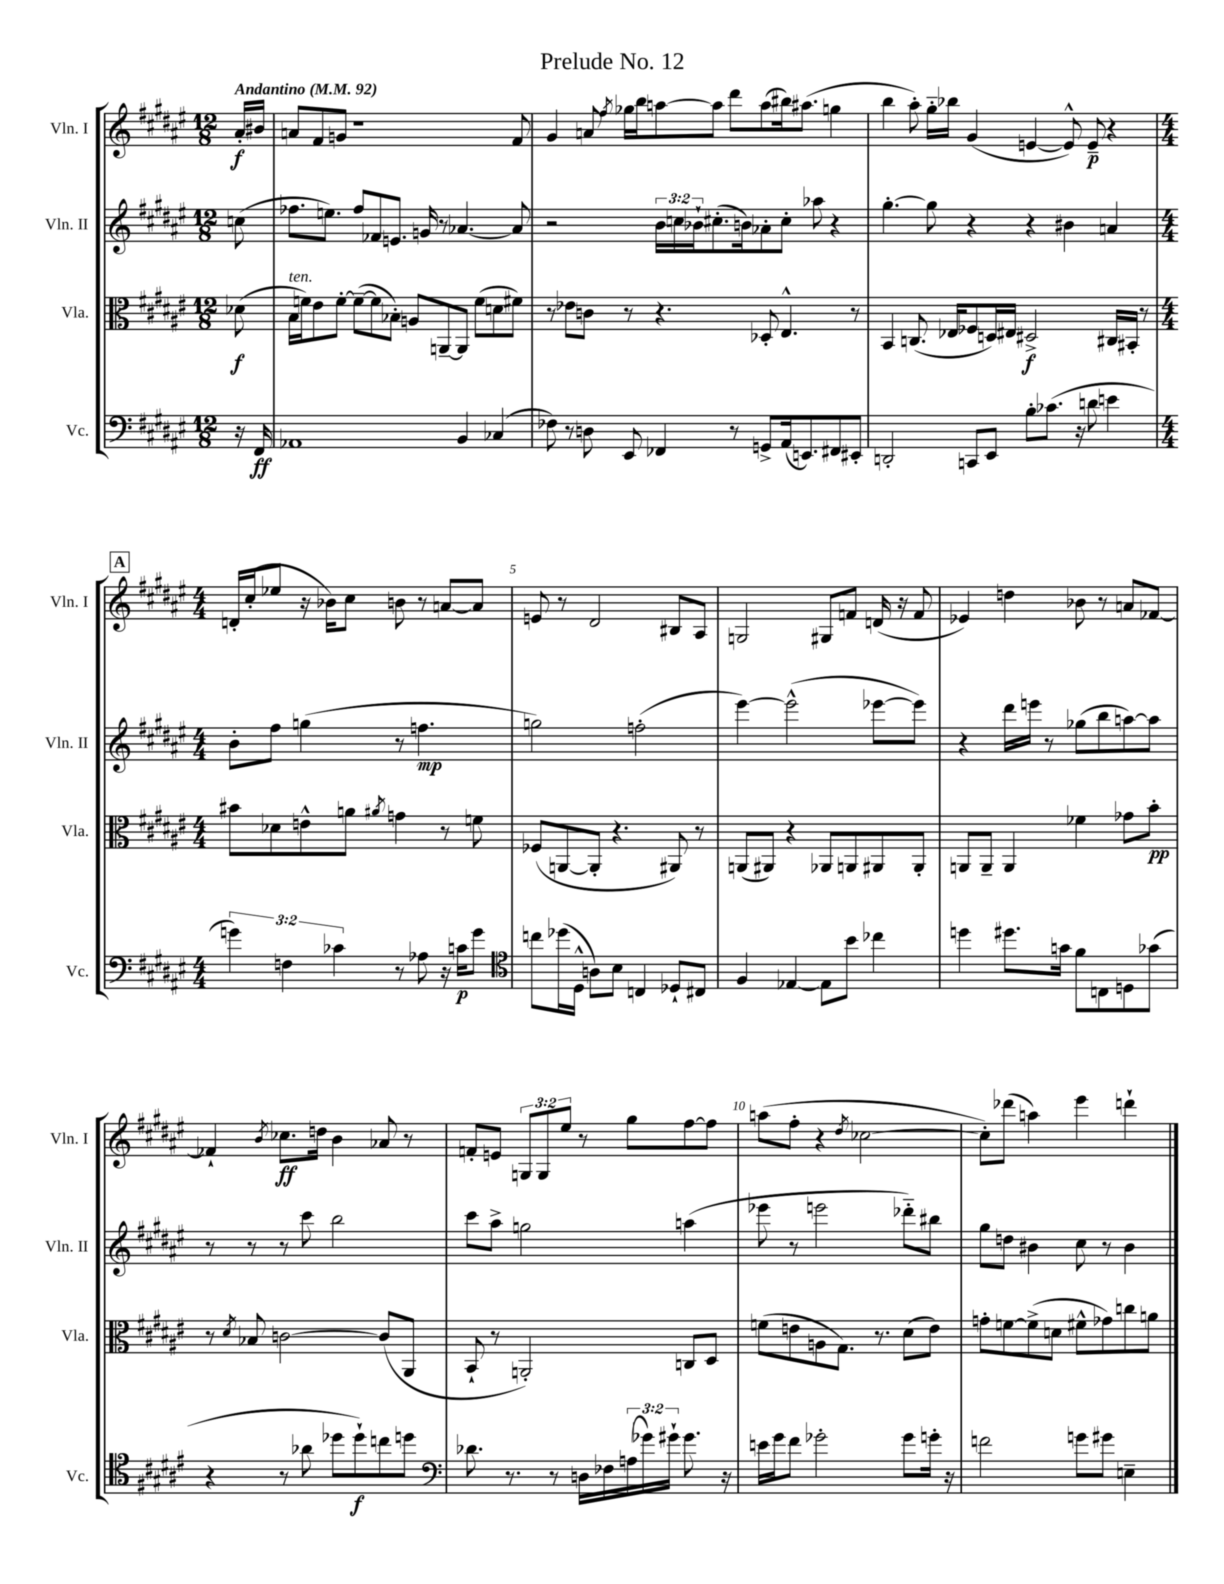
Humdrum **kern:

**kern	**dynam	**kern	**dynam	**kern	**dynam	**kern	**dynam
*part4	*part4	*part3	*part3	*part2	*part2	*part1	*part1
*staff4	*staff4	*staff3	*staff3	*staff2	*staff2	*staff1	*staff1
*I"Vc.	*	*I"Vla.	*	*I"Vln. II	*	*I"Vln. I	*
*I'Vc.	*	*I'Vla.	*	*I'Vln. II	*	*I'Vln. I	*
*clefF4	*	*clefC3	*	*clefG2	*	*clefG2	*
*k[f#c#g#d#a#e#]	*	*k[f#c#g#d#a#e#]	*	*k[f#c#g#d#a#e#]	*	*k[f#c#g#d#a#e#]	*
*M12/8	*	*M12/8	*	*M12/8	*	*M12/8	*
*MM92	*	*MM92	*	*MM92	*	*MM92	*
=	=	=	=	=	=	=	=
!	!	!	!	!	!	!LO:TX:a:B:t=Andantino	!
16r	.	(8d-X\	f	(8ccn\	.	16a#'/LL	f
16FF#/	ff	.	.	.	.	16b#X/JJ	.
=1	=1	=1	=1	=1	=1	=1	=1
!	!	!LO:TX:a:i:t=ten.	!	!	!	!	!
1AA-X	.	16B\LL	.	8.ff-X\L	.	8an/L	.
.	.	16fn\J)	.	.	.	.	.
.	.	8e#\	.	.	.	8f#/	.
.	.	.	.	8.een\J)	.	.	.
.	.	[8f'\J	.	.	.	8gn/J	.
.	.	(8f~\L_	.	8ff-/L	.	1r	.
.	.	8f\]	.	8f-X/	.	.	.
.	.	8B-X'\J)	.	8.en/J	.	.	.
.	.	8An/L	.	.	.	.	.
.	.	.	.	16gn/	.	.	.
.	.	[8AAn~/	.	8r	.	.	.
4BB/	.	8AA/J]	.	[4.a-X/	.	.	.
.	.	(8f\L	.	.	.	.	.
(4C-X/	.	8dn\	.	.	.	.	.
.	.	8f#X\J)	.	8a-/]	.	8f#/	.
=2	=2	=2	=2	=2	=2	=2	=2
8F-X\)	.	8r	.	2r	.	4g#/	.
8r	.	8e-X\L	.	.	.	.	.
8Dn\	.	8cn\J	.	.	.	8an/	.
.	.	.	.	.	.	8qff#/	.
8EE#/	.	8r	.	.	.	16gg-X\LL	.
.	.	.	.	.	.	16bb\J	.
4FF-X/	.	4.r	.	24b\LL	.	[8aan\	.
.	.	.	.	24ccn\	.	.	.
.	.	.	.	24b-X`\J	.	.	.
.	.	.	.	(8.cc#X'\	.	8aa\J]	.
8r	.	.	.	.	.	8ddd#\L	.
.	.	.	.	16bn\k)	.	.	.
8GGn^/L	.	8D-X'/	.	8a-X'\	.	(8aa\	.
(16AA#/k	.	4.E#^^/	.	8cc#'\J	.	16bb#X\k)	.
8.EEn/)	.	.	.	.	.	(8.aa#X\J	.
.	.	.	.	8aa-X\	.	.	.
8FF#X/	.	.	.	4r	.	4ggn\	.
8EE#X'/J	.	8r	.	.	.	.	.
=3	=3	=3	=3	=3	=3	=3	=3
2DDn'/	.	4BB/	.	[4.gg#'\	.	4bb\	.
.	.	(8.Cn/	.	.	.	8aa#'\)	.
.	.	.	.	8gg#\]	.	16gg#\LL	.
.	.	16E-X/KL	.	.	.	16bb-X\JJ	.
8CCn/L	.	8F-X/	.	4r	.	(4g#/	.
8EE#/J	.	16Dn/L)	.	.	.	.	.
.	.	16E#X/JJ	.	.	.	.	.
8B'\L	.	2D#X^/	f	4r	.	[4en/	.
(8.c-X\J	.	.	.	.	.	.	.
.	.	.	.	4b#X\	.	8e^^/])	.
16r	.	.	.	.	.	.	.
8dn\	.	.	.	.	.	8e~/	p
4en\	.	16C#X/LL	.	4an/	.	4r	.
.	.	16BB#X'/JJ	.	.	.	.	.
.	.	8r	.	.	.	.	.
!!LO:LB:g=z
!!LO:REH:place=s1:t=A
=4	=4	=4	=4	=4	=4	=4	=4
*M4/4	*	*M4/4	*	*M4/4	*	*M4/4	*
6gn\)	.	8b#X\L	.	8b'\L	.	16dn'/LL	.
.	.	.	.	.	.	(16cc#'/J	.
.	.	8d-X\	.	8ff#\J	.	8ee-X/J	.
6Fn\	.	.	.	.	.	.	.
.	.	8en^^\	.	(4ggn\	.	16r	.
.	.	.	.	.	.	16b-X\KL)	.
6c-X\	.	.	.	.	.	.	.
.	.	8an\J	.	.	.	8cc#\J	.
.	.	8qa#X/	.	.	.	.	.
8r	.	4gn\	.	8r	.	8bn\	.
8A-X\	.	.	.	4.ffn\	mp	8r	.
16r	.	8r	.	.	.	[8an/L	.
16cn\KL	p	.	.	.	.	.	.
8g\J	.	8fn\	.	.	.	8a/J]	.
=5	=5	=5	=5	=5	=5	=5	=5
*clefC4	*	*	*	*	*	*	*
8ccn\L	.	(8F-X/L	.	2ggn\)	.	8en/	.
(16dd-X\L	.	[8AAn/	.	.	.	8r	.
16D#^^\JJ	.	.	.	.	.	.	.
8An\L)	.	8AA'/J]	.	.	.	2d#/	.
8B\J	.	4.r	.	.	.	.	.
4Cn/	.	.	.	(2ffn'\	.	.	.
8D-X`/L	.	8AA#X/)	.	.	.	8B#X/L	.
8C#X/J	.	8r	.	.	.	8A#/J	.
=6	=6	=6	=6	=6	=6	=6	=6
4F#/	.	(8AAn/L	.	[4eee#\)	.	2Gn/	.
.	.	8AA#X/J)	.	.	.	.	.
[4E-X/	.	4r	.	(2eee#^^\]	.	.	.
8E-\L]	.	8AA-X/L	.	.	.	8G#X/L	.
8b\J	.	8AAn/	.	.	.	8fn/J	.
4cc-X\	.	8AA#X/	.	[8eee-X\L	.	(16dn/	.
.	.	.	.	.	.	16r	.
.	.	8AA#'/J	.	8eee-\J])	.	8f/	.
=7	=7	=7	=7	=7	=7	=7	=7
4ddn\	.	8AAn/L	.	4r	.	4e-X/)	.
.	.	8AA~/J	.	.	.	.	.
8.dd#X\L	.	4AA/	.	16ddd#\LL	.	4ddn\	.
.	.	.	.	16eeen\JJ	.	.	.
.	.	.	.	8r	.	.	.
16gn\Jk	.	.	.	.	.	.	.
8f#\L	.	4f-X\	.	(8gg-X\L	.	8b-X\	.
8Cn\	.	.	.	8bb\	.	8r	.
8Dn\	.	8g-X\L	.	[8aan\)	.	8an/L	.
(8g-X\J	.	8b'\J	pp	8aa\J]	.	[8f-X/J	.
!!LO:LB:g=z
=8	=8	=8	=8	=8	=8	=8	=8
4r	.	8r	.	8r	.	4f-X`/]	.
.	.	8qd#/	.	.	.	.	.
.	.	8B-X/	.	8r	.	.	.
.	.	.	.	.	.	8qb/	.
8r	.	[2cn\	.	8r	.	8.cc-X\L	ff
8a-X\	.	.	.	8ccc#\	.	.	.
.	.	.	.	.	.	16ddn\Jk	.
8dd-X\L	.	.	.	2bb\	.	4b\	.
8dd-`\)	f	.	.	.	.	.	.
8ccn\	.	(8c/L]	.	.	.	8a-X/	.
8ddn\J	.	8AA#/J	.	.	.	8r	.
=9	=9	=9	=9	=9	=9	=9	=9
*clefF4	*	*	*	*	*	*	*
8.d-X\	.	8BB`/	.	8ccc#\L	.	8fn'/L	.
.	.	8r	.	8aa#^\J	.	8en/J	.
8.r	.	.	.	.	.	.	.
.	.	2AAn'/)	.	2ggn\	.	12Gn/L	.
.	.	.	.	.	.	12G/	.
8r	.	.	.	.	.	.	.
.	.	.	.	.	.	12ee#/J	.
16Dn\LL	.	.	.	.	.	8r	.
16F-X\	.	.	.	.	.	.	.
(24An\	.	.	.	.	.	8gg#\L	.
24g-X\)	.	.	.	.	.	.	.
24g#X`\JJ	.	.	.	.	.	.	.
8.g#\	.	8Cn/L	.	(4aan\	.	[8ff#\	.
.	.	8D#/J	.	.	.	8ff#\J]	.
16r	.	.	.	.	.	.	.
=10	=10	=10	=10	=10	=10	=10	=10
16en\LL	.	(8fn\L	.	8eee-X\	.	(8aan\L	.
16g#\J	.	.	.	.	.	.	.
8f#\J	.	8en\	.	8r	.	8ff#'\J	.
2g-X'\	.	8An\	.	2eeen\	.	4r	.
.	.	8.G#\J)	.	.	.	.	.
.	.	.	.	.	.	8qdd#/	.
.	.	.	.	.	.	[2cc-X\	.
.	.	8.r	.	.	.	.	.
8g-\L	.	(8d#\L	.	8ddd-X\L)	.	.	.
16gn'\Jk	.	8e\J)	.	8bb#X\J	.	.	.
16r	.	.	.	.	.	.	.
=11	=11	=11	=11	=11	=11	=11	=11
2fn\	.	8gn'\L	.	8gg#\L	.	8cc-'\L])	.
.	.	[8fn\	.	8ddn\J	.	(8ddd-X\J	.
.	.	(8f^\]	.	4b#X\	.	4aan\)	.
.	.	8dn\J	.	.	.	.	.
8gn\L	.	8f#X^^\L	.	8cc#\	.	4eee#\	.
8g#X\J	.	8g-X\)	.	8r	.	.	.
4En~\	.	8ccn\	.	4b#\	.	4dddn`\	.
.	.	8an\J	.	.	.	.	.
==	==	==	==	==	==	==	==
*-	*-	*-	*-	*-	*-	*-	*-
